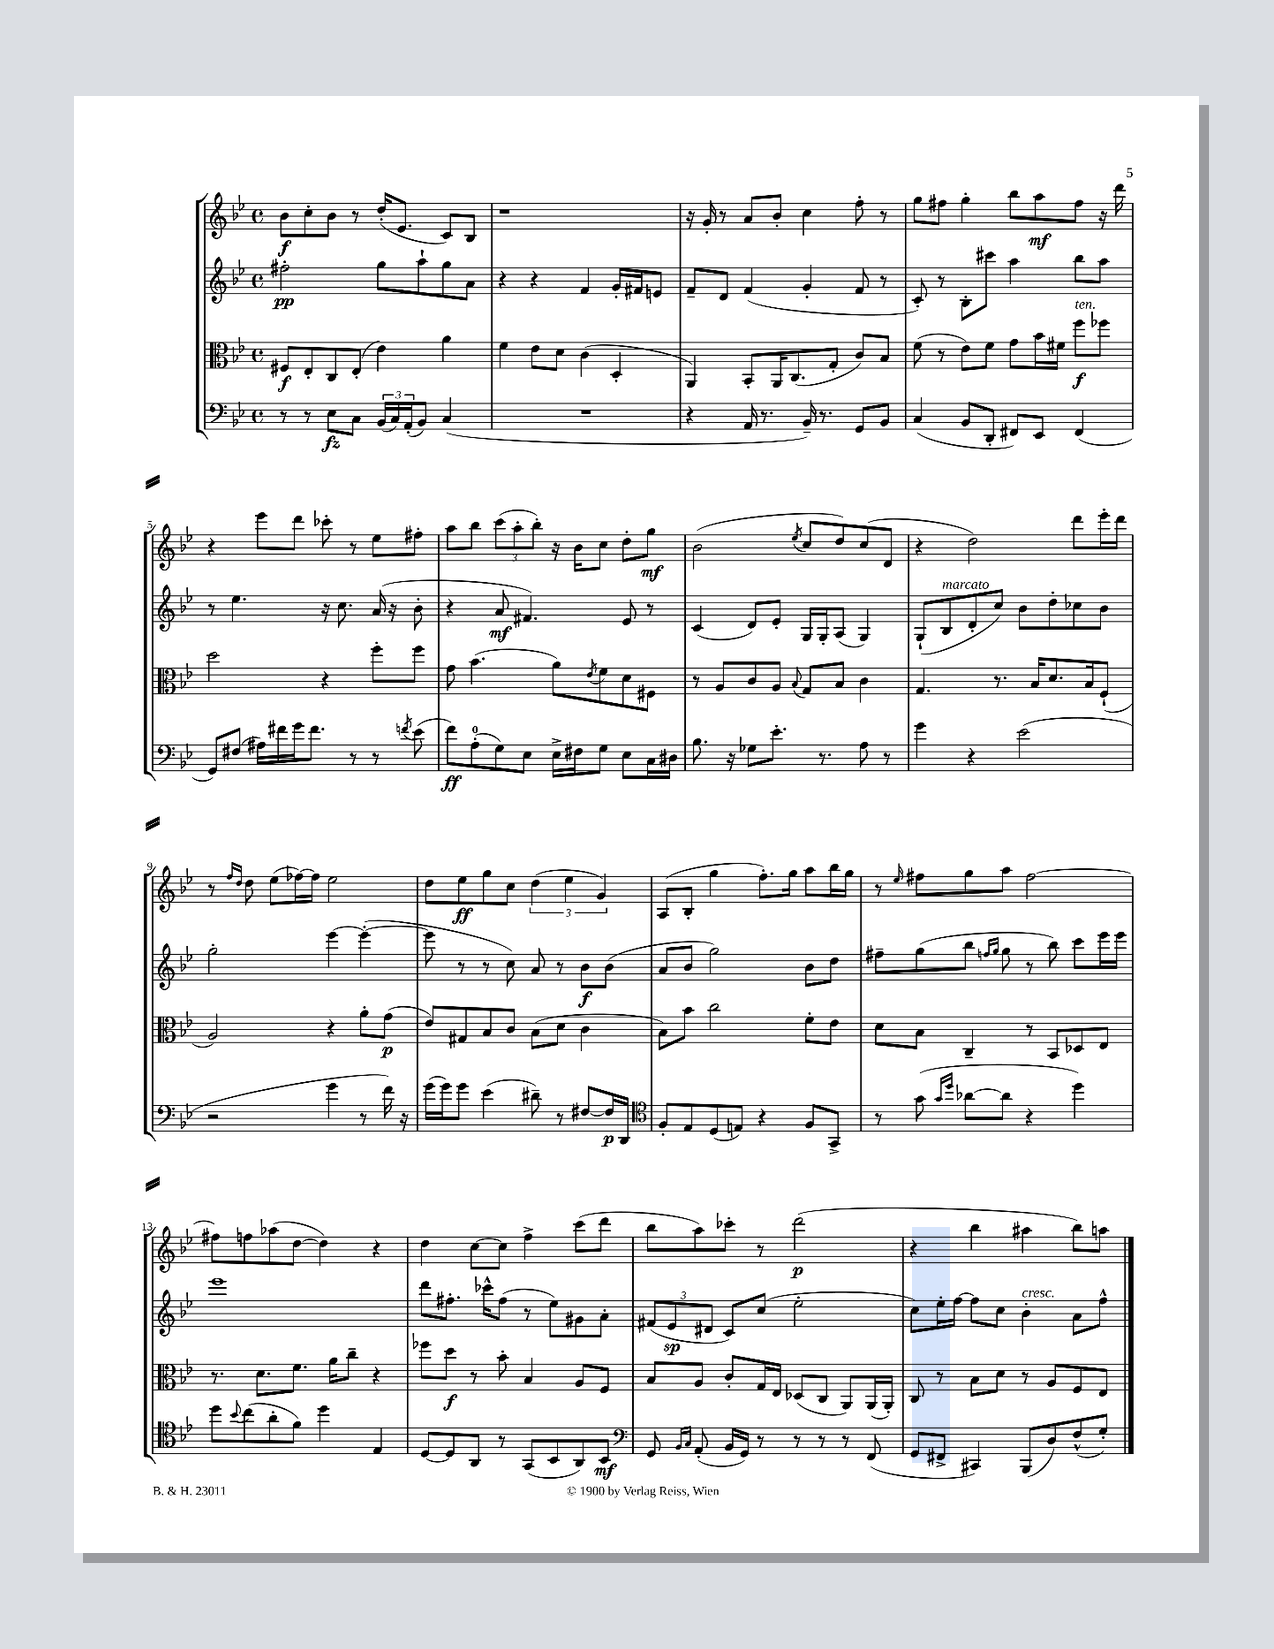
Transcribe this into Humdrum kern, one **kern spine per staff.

**kern	**kern	**kern	**kern
*staff4	*staff3	*staff2	*staff1
*clefF4	*clefC3	*clefG2	*clefG2
*k[b-e-]	*k[b-e-]	*k[b-e-]	*k[b-e-]
*M4/4	*M4/4	*M4/4	*M4/4
*met(c)	*met(c)	*met(c)	*met(c)
8r	8F#	2ff#'	8b-
8r	8E-'	.	8cc'
8E-	8C	.	8b-
8C	(8E-'	.	8r
(24BB-	4e-)	8gg	(16dd'
24C)	.	.	.
.	.	.	8.e-
(24AA'	.	.	.
8BB-)	.	8aa`	.
(4C	4a	8gg	8c)
.	.	8a	8B-
=	=	=	=
1r	4f	4r	1r
.	8e-	4r	.
.	8d	.	.
.	(4c	4f	.
.	4D'	16g'	.
.	.	16f#	.
.	.	8e	.
=	=	=	=
4r	4AA)	8f~	16r
.	.	.	16g'
.	.	8d	8r
16AA	8BB-'	(4f	8a
8.r	.	.	.
.	16AA	.	8b-'
.	(8.C	.	.
16BB-~)	.	4g'	4cc
8.r	.	.	.
.	8G'	.	.
8GG	8c)	8f	8ff'
8BB-	8B-	8r	8r
=	=	=	=
(4C	(8f	8c')	8gg
.	8r	8r	8ff#
8BB-	8e-)	8B-'	4gg'
8DD'	8f	8ccc#	.
8FF#)	8g	4aa	8bb-
8EE-	16b-	.	8aa
.	16f#	.	.
(4FF#	8ff	8bb-	8ff#
.	8ff-	8aa	16r
.	.	.	16ddd
=	=	=	=
8GG)	2dd	8r	4r
(8F#	.	4.ee-	.
16A#)	.	.	8eee-
16f#	.	.	.
16g	.	.	8ddd
8.f#	.	.	.
.	4r	16r	8ccc-'
.	.	8.cc	.
8r	.	.	8r
8r	8ff'	(16a	8ee-
.	.	16r	.
8qf	.	.	.
(8e-	8ff	8b-'	8ff#'
=	=	=	=
8f)	8g	4r	8aa
(8A'	(4.b-	.	8bb-
8G)	.	8a	(12ccc
.	.	.	12aa'
8E-	.	4.f#)	.
.	.	.	12bb-')
16E-^	8a)	.	16r
16F#	.	.	16b-
.	8qe-	.	.
8G	8f	.	8cc
8E-	8d	8e-	8dd'
16C	8F#	8r	8gg
16D#	.	.	.
=	=	=	=
8.B-	8r	(4c	(2b-
.	8A	.	.
16r	.	.	.
8G-	8c	8d)	.
8.e-'	8A	8e-'	.
.	8qqB-	.	8qee-
.	8G	16G	8cc
8.r	.	16G'	.
.	8B-	(8A	8dd)
8A	4c	4G)	(8cc
8r	.	.	8d
=	=	=	=
4g	4.G	(8G`	4r
.	.	8B-	.
4r	.	8d'	2dd)
.	8.r	8cc)	.
(2e-	.	8b-	.
.	16B-	.	.
.	8.d	8dd'	.
.	.	8cc-	8ddd
.	16B-	.	.
.	(8F`	8b-	16eee-'
.	.	.	16ddd
=	=	=	=
2r	2A)	2gg'	8r
.	.	.	16qqff
.	.	.	16qqdd
.	.	.	8dd
.	.	.	(8ee-
.	.	.	[16ff-)
.	.	.	16ff-]
4g	4r	[4eee-	2ee-
8r	8a'	(4eee-'_	.
16f)	(8g	.	.
16r	.	.	.
=	=	=	=
(16g	8e-)	8eee-]	8dd
16g)	.	.	.
8g	8G#	8r	8ee-
(4e-	8B-	8r	8gg
.	8c	8cc)	8cc
8d#~)	(8B-	8a	(6dd
8r	8d	8r	.
.	.	.	6ee-
[8F#	4c	8b-	.
.	.	.	6g)
16F#]	.	(8b-	.
16DD	.	.	.
=	=	=	=
*clefC4	*	*	*
8F'	8B-)	8a	(8A
8E-	8b-	8b-	8B-'
(8D	2cc	2gg)	4gg
8E)	.	.	.
4r	.	.	8.ff')
.	.	.	16gg
8F	8f'	8b-	8aa
8GG^	8e-	8dd	16bb-
.	.	.	16gg
=	=	=	=
8r	8d	8ff#~	8r
.	.	.	16qqee-
(8g	8B-	(8gg	8ff#
16qqg	.	.	.
16qqdd	.	.	.
[8a-	4C~	8bb-	8gg
.	.	16qqff	.
.	.	16qqgg	.
8a-]	.	8gg	8aa
4r	8r	8r	[2ff#
.	8BB-	8bb-)	.
4dd)	8D-	8ccc	.
.	8E-	16eee-	.
.	.	16eee-	.
=	=	=	=
8dd	8.r	1eee-	8ff#]
8qqb-	.	.	.
(8cc	.	.	8ff
.	8.d	.	.
8a'	.	.	(8aa-
8f)	8.f	.	[8dd
4dd	.	.	4dd])
.	16a	.	.
.	8cc~	.	.
4E-	4r	.	4r
=	=	=	=
[8D	8ff-	8ddd	4dd
8D]	8dd	8.ff#'	.
8AA	8r	.	[8cc
.	.	16ccc-^^	.
8r	8b-'	(8ff#	8cc]
(8GG	4B-	8r	4ff^
8BB-	.	8ee-)	.
8AA)	8A	8g#	(8ccc
8BB-	8F	8a'	8ddd
=	=	=	=
*clefF4	*	*	*
8GG	8B-	(12f#	8bb-
.	.	12e-	.
16qqBB-	.	.	.
16qqC	.	.	.
(8AA'	8A	.	8aa)
.	.	12d#	.
16BB-	8c'	8c)	8ccc-'
16GG)	.	.	.
8r	16G	(8cc	8r
.	16E-	.	.
8r	(8D-	2ee-'	(2ddd
8r	8C	.	.
8r	8AA)	.	.
(8FF	(16AA	.	.
.	16AA')	.	.
=	=	=	=
8GG	8C	8cc)	4r
8FF#^	8r	16ee-'	.
.	.	[16ff	.
4CC#)	8B-	8ff]	4bb-
.	8d	8cc	.
(8BBB-	8r	4b-'	4aa#
8D)	8A	.	.
(8F^^	8F	8a	8bb-)
8G')	8E-	8ff^^	8aa
==	==	==	==
*-	*-	*-	*-
